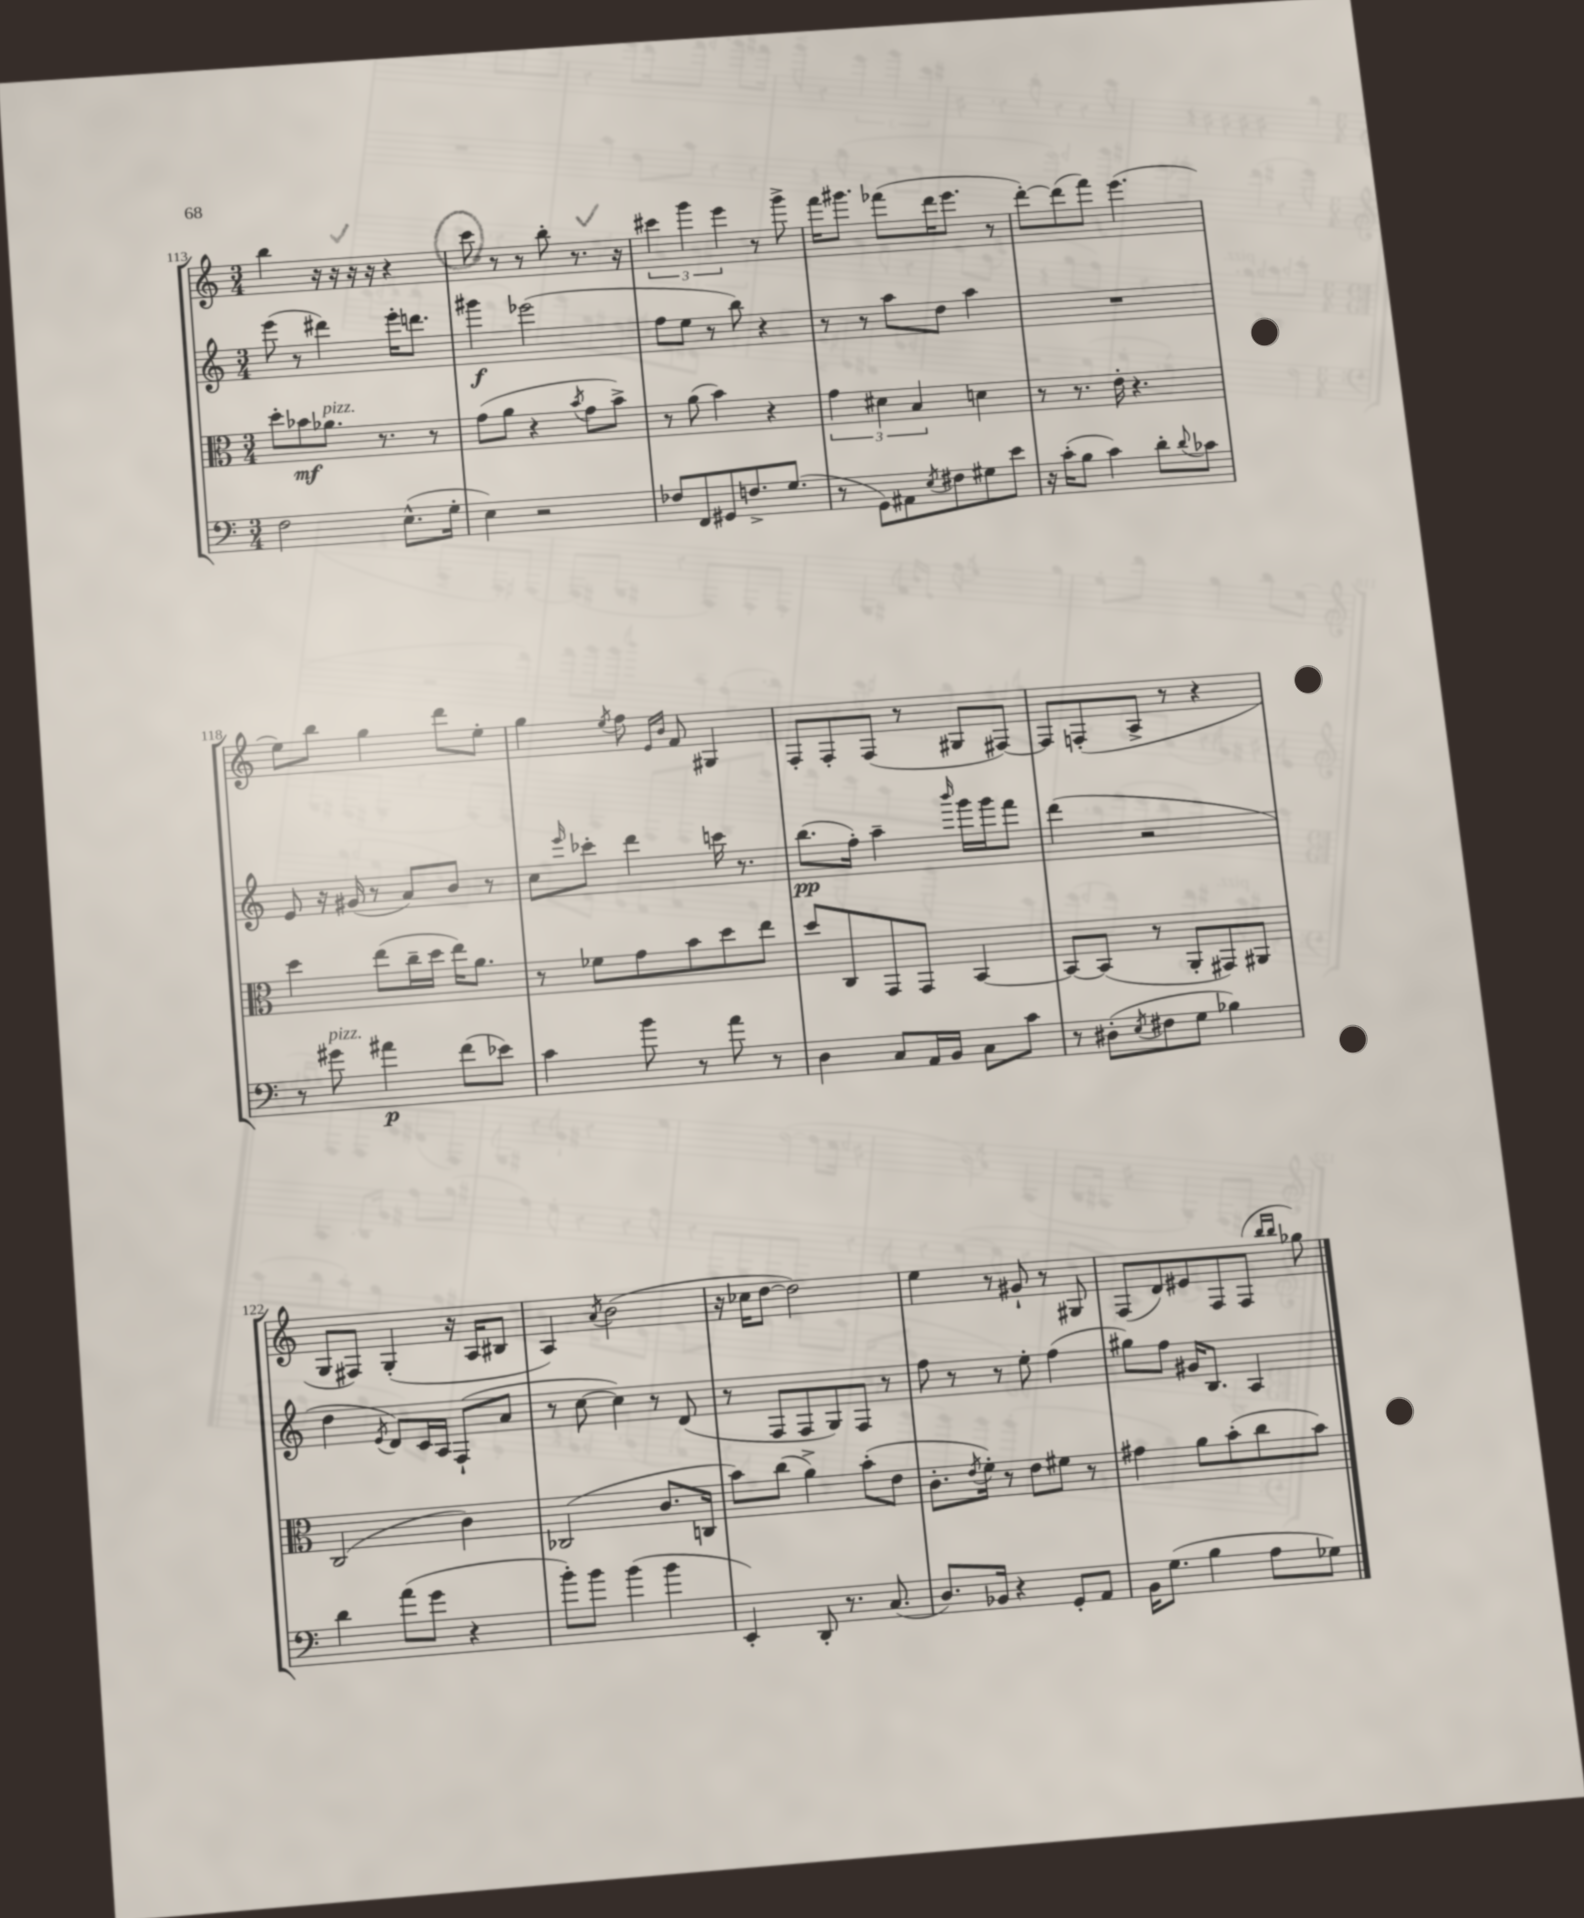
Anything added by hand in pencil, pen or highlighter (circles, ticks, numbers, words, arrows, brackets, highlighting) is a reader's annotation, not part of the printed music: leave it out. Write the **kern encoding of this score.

**kern	**kern	**kern	**kern
*staff4	*staff3	*staff2	*staff1
*clefF4	*clefC3	*clefG2	*clefG2
*k[]	*k[]	*k[]	*k[]
*M3/4	*M3/4	*M3/4	*M3/4
2F	8dd'	(8eee	4bb
.	8b-	8r	.
.	8.a-	4ddd#)	16r
.	.	.	16r
.	.	.	16r
.	8.r	.	16r
(8.E^^	.	16eee'	4r
.	.	8.ddd	.
.	8r	.	.
16G'	.	.	.
=	=	=	=
4E)	(8g	4ggg#	8ccc
.	8a	.	8r
2r	4r	(2eee-	8r
.	.	.	8bb'
.	8qb	.	.
.	8g	.	8.r
.	8b^)	.	.
.	.	.	16r
=	=	=	=
8F-	8r	8ff	6ccc#
8FF	(8a	8ee	.
.	.	.	6ggg
8GG#	4b)	8r	.
.	.	.	6eee
8.F^	.	8bb)	.
.	4r	4r	8r
(8.G	.	.	.
.	.	.	8ggg^
=	=	=	=
8r	6g	8r	16fff
.	.	.	8.ggg#
8GG)	.	8r	.
.	6d#	.	.
8AA#	.	8aa	(8fff-
.	6B	.	.
8qE	.	.	.
8F#	.	8dd	16ddd
.	.	.	8.eee
8G#	4d	4aa	.
8e	.	.	8r
=	=	=	=
16r	8r	2.r	[8ddd')
(16c'	.	.	.
8B	8.r	.	(8ddd]
4c)	.	.	8fff)
.	16e'	.	.
.	4.r	.	(4.eee
8d'	.	.	.
8qqd	.	.	.
8c-	.	.	.
=	=	=	=
8r	4dd	8e	8ee)
8g#	.	16r	8bb
.	.	(16g#	.
4a#	(8ee	8r	4gg
.	16cc~	8a)	.
.	16dd	.	.
(8f	16ee)	8b	8ddd
.	8.a	.	.
8e-)	.	8r	8ee'
=	=	=	=
4c	8r	8cc	4gg
.	.	16qqeee	.
.	8f-	8ccc-'	.
.	.	.	8qee
8b	8g	4ddd	8ff
.	.	.	16qqe
.	.	.	16qqb
8r	8b	.	8f
8a	8dd	16ccc	4G#
.	.	8.r	.
8r	8ee	.	.
=	=	=	=
4D	8dd	(8.bb	8F'
.	8C	.	8F'
.	.	16ff')	.
8C	8GG	4aa~	(8F
16AA	8GG	.	8r
16BB	.	.	.
.	.	16qqbbb	.
8C	[4BB	16ggg	8G#
.	.	16ggg	.
8c	.	8fff	[8F#)
=	=	=	=
8r	8BB_	(4ddd	8F#]
(8D#'	(8BB]	.	(8F'
8qE	.	.	.
8F#	8r	2r	8A^
8G	8AA'	.	8r
4B-)	8GG#)	.	4r
.	8AA#	.	.
=	=	=	=
4d	(2C	4dd	8G
.	.	.	8F#)
.	.	8qe	.
(8a	.	8d)	(4G'
8g	.	16c	.
.	.	16A	.
4r	4c)	(8F`	16r
.	.	.	16A
.	.	8a	8B#
=	=	=	=
8b')	(2C-	8r	4A)
8b	.	[8cc	.
.	.	.	8qa
(4b	.	4cc])	(2b
4b	8.c	8r	.
.	.	(8d	.
.	16C	.	.
=	=	=	=
4EE')	8b)	8r	16r
.	.	.	16cc-
.	(8cc	8F	[8dd
8DD'	4a^)	8F	2dd])
8.r	.	8G)	.
.	(8b'	8F	.
(8.C	.	.	.
.	8e	8r	.
=	=	=	=
8.D)	8.c'	8ff	4ee
.	.	8r	.
.	8qe	.	.
16BB-	16f')	.	.
4r	8r	8r	8r
.	8e	8ee'	8g#`
8GG'	8f#	(4ff	8r
8AA	8r	.	8G#
=	=	=	=
16BB	4g#	8gg#)	(8F
(8.G	.	.	.
.	.	8ff	8d)
4B	8a	16g#	8e#
.	.	8.B	.
.	(8b'	.	8F
8A	8cc	4A	(8F
.	.	.	16qqbb
.	.	.	16qqbb
8G-)	8b)	.	8gg-)
==	==	==	==
*-	*-	*-	*-
